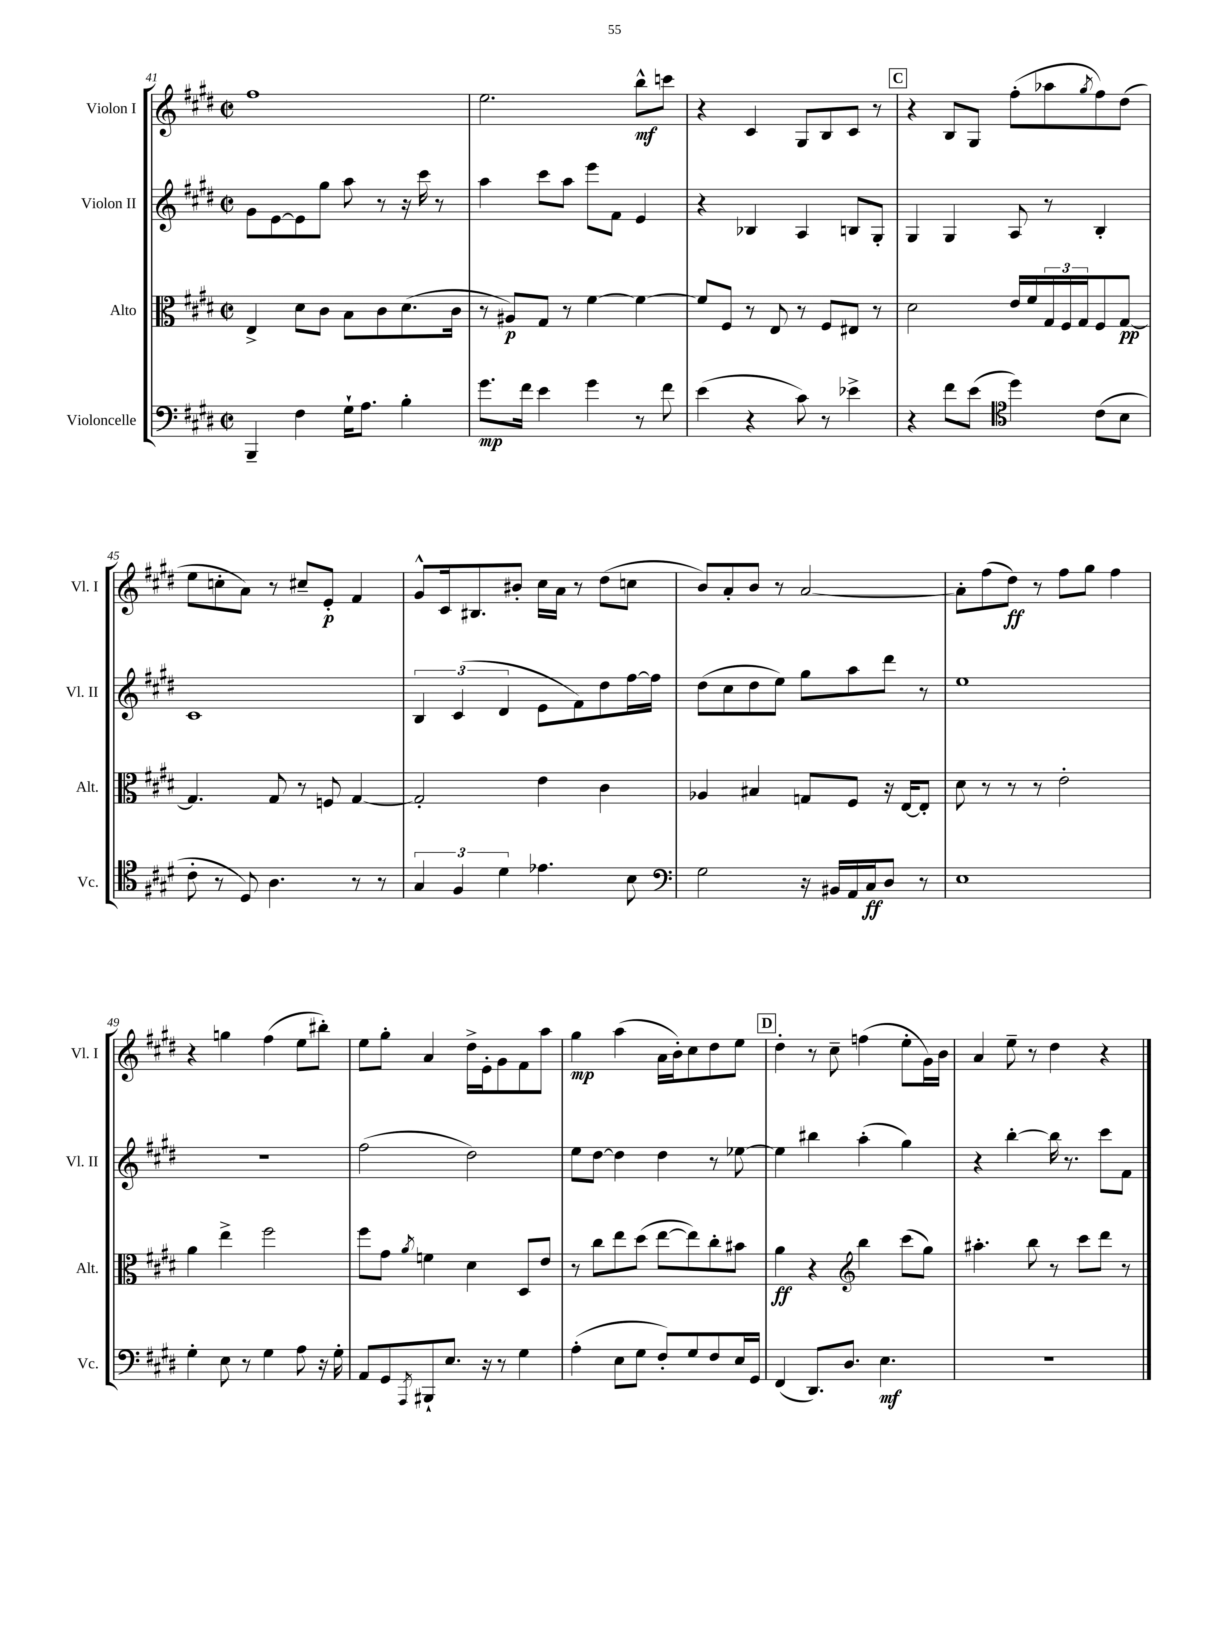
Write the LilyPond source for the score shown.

<<
\new StaffGroup <<
\new Staff = "s0" \with { instrumentName = "Violon I" shortInstrumentName = "Vl. I" } {
    \clef treble \key e \major \defaultTimeSignature \time 2/2
    fis''1 |
    e''2. b''8-^\mf c'''8 |
    r4 cis'4 gis8 b8 cis'8 r8 |
    \mark \markup { \box "C" } r4 b8 gis8 fis''8-.( aes''8 \acciaccatura { gis''8 } fis''8) dis''8( |
    e''8 c''8-. a'8) r8 cis''8-- e'8-.\p fis'4 |
    gis'8-^ cis'16 bis8. bis'8-. cis''16 a'16 r8 dis''8( c''8 |
    b'8) a'8-. b'8 r8 a'2~ |
    a'8-. fis''8( dis''8\ff) r8 fis''8 gis''8 fis''4 |
    r4 g''4 fis''4( e''8 bis''8-.) |
    e''8 gis''8-. a'4 dis''16-> e'16-. gis'8 fis'8 a''8 |
    gis''4\mp a''4( a'16 b'16-.) cis''8 dis''8 e''8 |
    \mark \markup { \box "D" } dis''4-. r8 cis''8-- f''4( e''8-. gis'16) b'16 |
    a'4 e''8-- r8 dis''4 r4 \bar "|." |
}
\new Staff = "s1" \with { instrumentName = "Violon II" shortInstrumentName = "Vl. II" } {
    \clef treble \key e \major \defaultTimeSignature \time 2/2
    gis'8 e'8~ e'8 gis''8 a''8 r8 r16 cis'''16 r8 |
    a''4 cis'''8 a''8 e'''8 fis'8 e'4 |
    r4 bes4 a4 b8 gis8-. |
    \mark \markup { \box "C" } gis4 gis4 a8 r8 b4-. |
    cis'1 |
    \tuplet 3/2 { b4 cis'4( dis'4 } e'8 fis'8) dis''8 fis''16~ fis''16 |
    dis''8( cis''8 dis''8 e''8) gis''8 a''8 dis'''8 r8 |
    e''1 |
    R1 |
    fis''2( dis''2) |
    e''8 dis''8~ dis''4 dis''4 r8 ees''8~ |
    \mark \markup { \box "D" } ees''4 bis''4 a''4-.( gis''4) |
    r4 b''4~-. b''16 r8. cis'''8 fis'8 \bar "|." |
}
\new Staff = "s2" \with { instrumentName = "Alto" shortInstrumentName = "Alt." } {
    \clef alto \key e \major \defaultTimeSignature \time 2/2
    e4-> dis'8 cis'8 b8 cis'8 dis'8.( cis'16 |
    r8 ais8\p) gis8 r8 fis'4~ fis'4~ |
    fis'8 fis8 r8 e8 r8 fis8 eis8 r8 |
    \mark \markup { \box "C" } dis'2 e'16 fis'16 \tuplet 3/2 { gis16 fis16 gis16 } fis8 gis8~\pp |
    gis4. gis8 r8 f8 gis4~ |
    gis2-. e'4 cis'4 |
    aes4 bis4 g8 fis8 r16 e16~ e8-. |
    dis'8 r8 r8 r8 e'2-. |
    a'4 e''4-> fis''2 |
    fis''8 gis'8 \acciaccatura { a'8 } f'4 dis'4 dis8 e'8 |
    r8 cis''8 e''8 dis''8( e''8~ e''8) cis''8-. bis'8 |
    \mark \markup { \box "D" } a'4\ff r4 \clef treble b''4 cis'''8( gis''8) |
    ais''4.-. b''8 r8 cis'''8 dis'''8 r8 \bar "|." |
}
\new Staff = "s3" \with { instrumentName = "Violoncelle" shortInstrumentName = "Vc." } {
    \clef bass \key e \major \defaultTimeSignature \time 2/2
    b,,4-- fis4 gis16-! a8. b4-. |
    gis'8.\mp fis'16 e'4 gis'4 r8 fis'8 |
    e'4( r4 cis'8) r8 ees'4-> |
    \mark \markup { \box "C" } r4 fis'8 e'8( \clef tenor dis''4) cis'8( b8 |
    cis'8-. r8 dis8) a4. r8 r8 |
    \tuplet 3/2 { gis4 fis4 dis'4 } ees'4. b8 |
    \clef bass gis2 r16 bis,16 a,16 cis16\ff dis8 r8 |
    e1 |
    gis4-. e8 r8 gis4 a8 r16 gis16-. |
    a,8 gis,8 \acciaccatura { a,,8 } bis,,8-! e8. r16 r8 gis4 |
    a4-.( e8 gis8 fis8-.) gis8 fis8 e16 gis,16 |
    \mark \markup { \box "D" } fis,4( dis,8.) dis8. e4.\mf |
    r1 \bar "|." |
}
>>
>>
\layout { \context { \Score currentBarNumber = #41 } }
